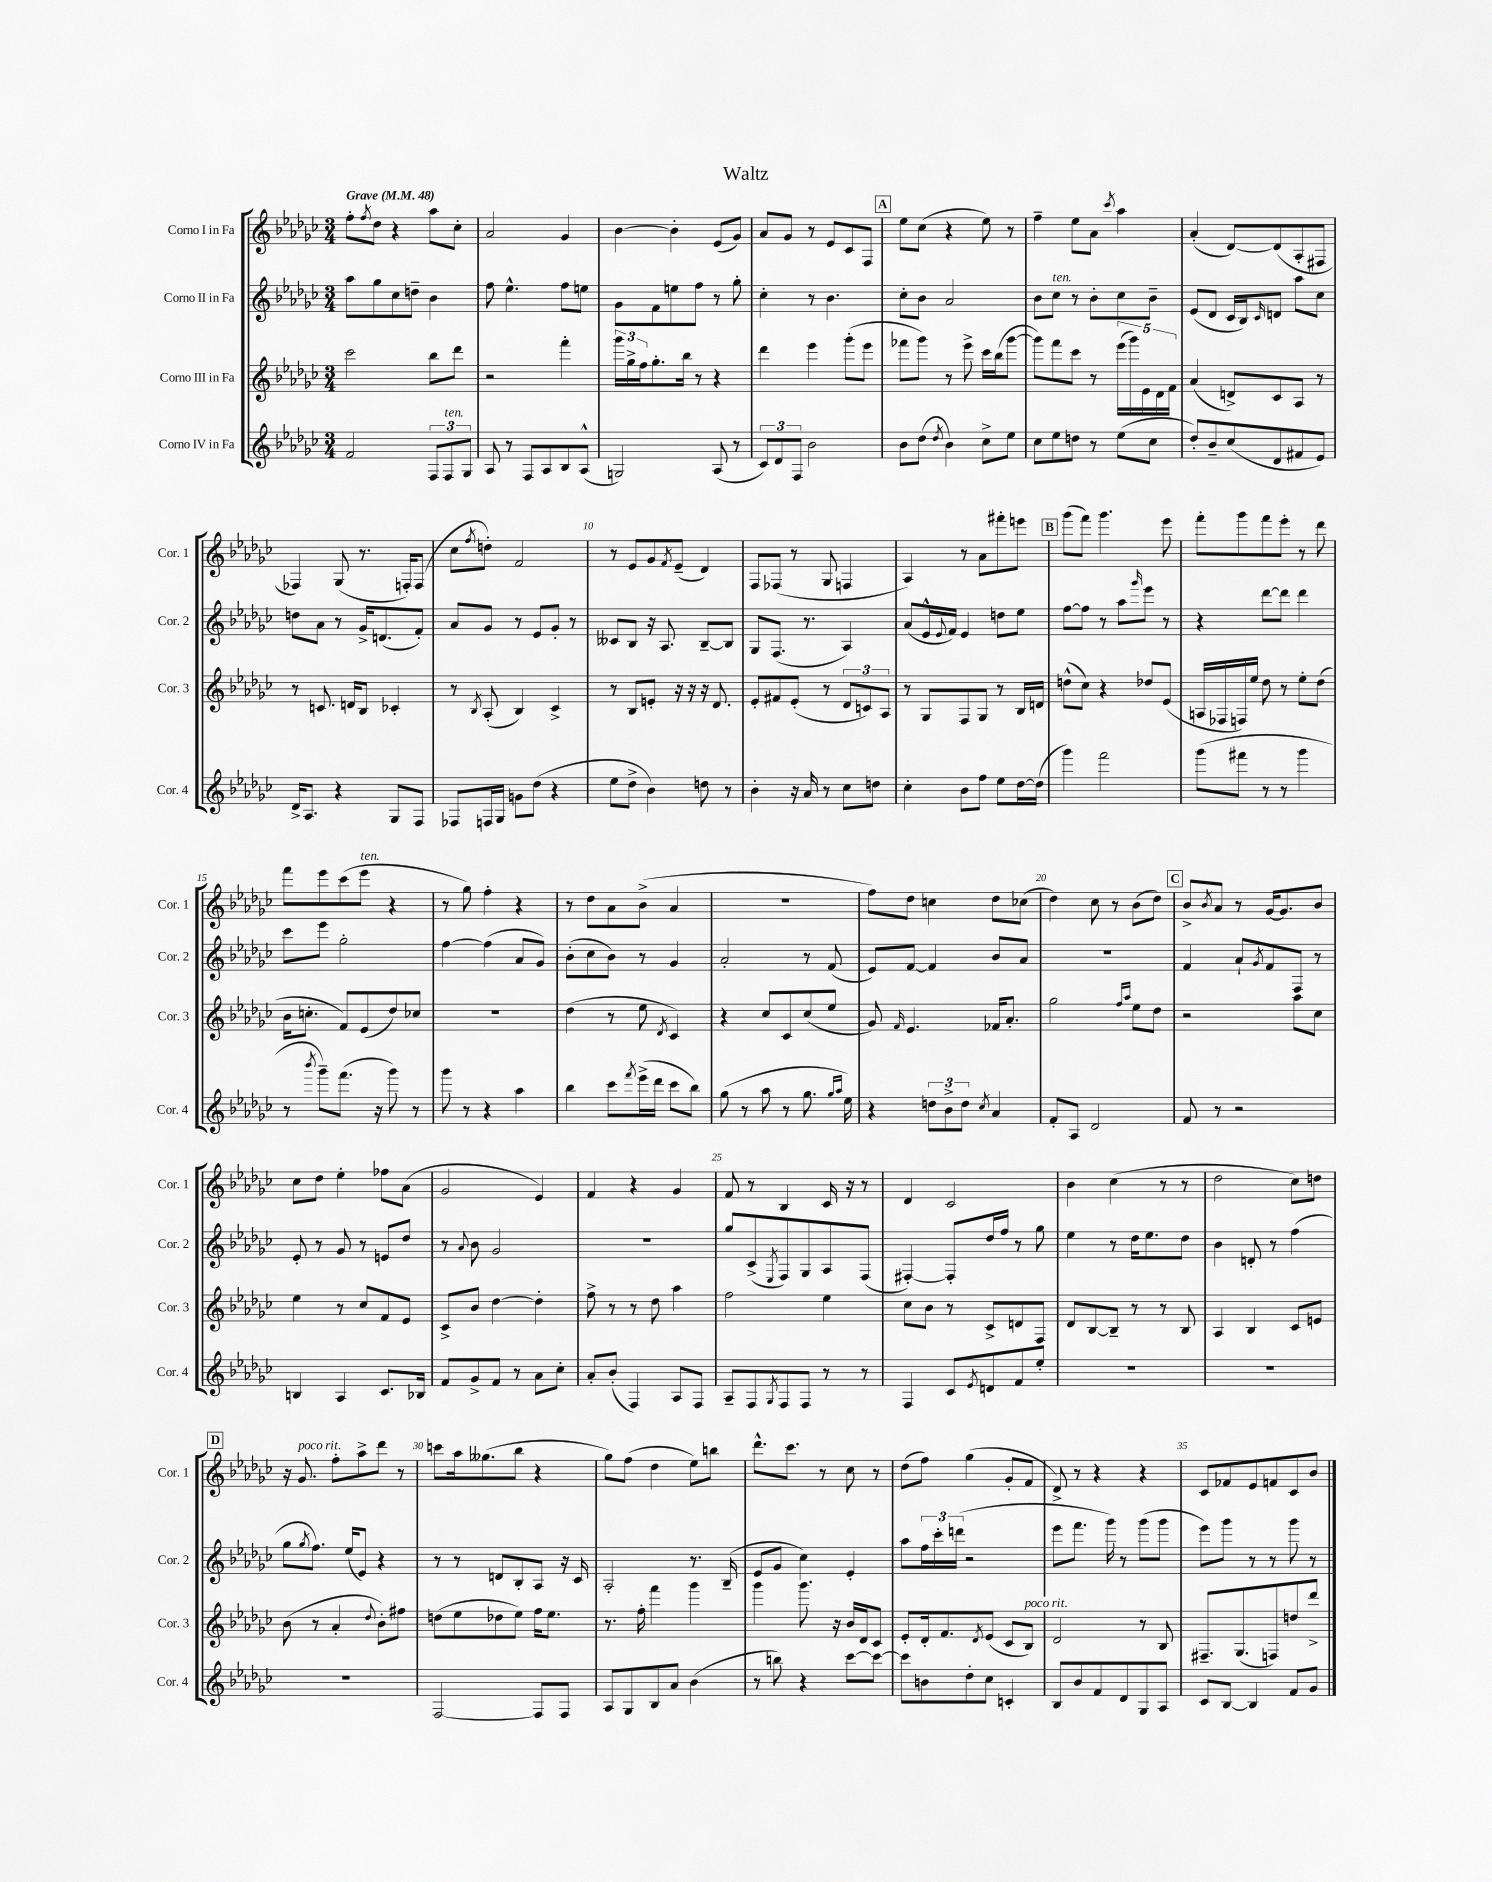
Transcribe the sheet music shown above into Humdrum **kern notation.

**kern	**kern	**kern	**kern
*staff4	*staff3	*staff2	*staff1
*clefG2	*clefG2	*clefG2	*clefG2
*k[b-e-a-d-g-c-]	*k[b-e-a-d-g-c-]	*k[b-e-a-d-g-c-]	*k[b-e-a-d-g-c-]
*M3/4	*M3/4	*M3/4	*M3/4
*MM48	*MM48	*MM48	*MM48
2f	2ccc-	8aa-	8ff'
.	.	.	8qff
.	.	8gg-	8dd-
.	.	8cc-	4r
.	.	8dd~	.
12F	8bb-	4b-	8aa-
12F	.	.	.
.	8ddd-	.	8cc-'
12G-	.	.	.
=	=	=	=
8A-	2r	8ff	2a-
8r	.	4.ee-^^	.
8F	.	.	.
8A-	.	.	.
8B-	4fff'	8ff	4g-
(8A-^^	.	8ee	.
=	=	=	=
2G)	24ggg-	8g-	[4b-
.	24gg-^	.	.
.	24ff	.	.
.	8.gg-'	8f	.
.	.	8ee	4b-']
.	16bb-	.	.
.	8r	8ff	.
(8A-	4r	8r	(8e-
8r	.	8gg-'	8g-)
=	=	=	=
12c-)	4ddd-	4cc-'	8a-
12d-	.	.	.
.	.	.	8g-
12F	.	.	.
2b-	4eee-	8r	8r
.	.	4.b-	8e-
.	(8ggg-'	.	8c-
.	8eee-	.	8F
=	=	=	=
8b-	8fff-	8cc-'	8ee-
(8dd-	8ggg-)	8b-	(8cc-
8qdd-	.	.	.
4b-)	8r	2a-	4r
.	8eee-^	.	.
8cc-^	16ccc-	.	8ee-)
.	(16bb-	.	.
8ee-	[8ggg-	.	8r
=	=	=	=
8cc-	8ggg-])	8b-	4ff~
8ee-	8fff	8cc-	.
8dd	8ccc-	8r	8ee-
8r	8r	8b-'	8a-
.	.	.	8qccc-
(8ee-	(20eee-	8cc-	4aa-
.	20ggg-)	.	.
.	20e-	.	.
8cc-	.	8b-~	.
.	20d-	.	.
.	20f	.	.
=	=	=	=
8dd-')	(4a-	(8e-	(4a-'
8b-~	.	8d-	.
(8cc-	8d^)	16c-	[8d-)
.	.	16B-)	.
.	.	16qqc-	.
8d-	8c-	8d	(8d-]
8f#	8A-	8aa-	8A-'
8e-)	8r	8cc-	8F#
=	=	=	=
16d-^	8r	8dd	4F-)
8.A-	.	.	.
.	8.c	8a-	.
4r	.	8r	(8G-
.	16d	.	.
.	8B-	16g-^	8.r
.	.	(8.d	.
8G-	4c-'	.	.
.	.	.	16F')
8F	.	8f')	(8F
=	=	=	=
8F-	8r	8a-	8cc-
.	8qB-	.	8qff
16F	(8A-'	8g-	8dd')
16G-	.	.	.
8g	4B-)	8r	2f
(8dd-	.	8e-	.
4r	4c-^	8g-'	.
.	.	8r	.
=	=	=	=
8ee-	8r	8c--	8r
8dd-^	8B-	8B-	8e-
4b-)	8e'	16r	8g-
.	.	8.A-	.
.	.	.	8qf
.	16r	.	(8e-~
.	16r	.	.
8dd	16r	[8B-~	4d-)
.	8.d-	.	.
8r	.	8B-]	.
=	=	=	=
4b-'	8e-'	8G-	8F
.	8f#	(8.F	(8F-
16r	(8e-'	.	8r
16a-	.	8.r	.
8r	8r	.	8G-
8cc-	12d-	4A-)	4F
.	12c)	.	.
8dd	.	.	.
.	12A-	.	.
=	=	=	=
4cc-'	8r	(8a-	4A-)
.	8G-	16e-^^	.
.	.	8qqe-	.
.	.	16f)	.
8b-	8F	4e-	8r
8ff	8G-	.	8a-
8ee-	8r	8dd	8fff#'
[16dd-	16B-	8ee-	8eee
(16dd-]	16d	.	.
=	=	=	=
4ggg-)	(8dd^^	[8ff	(8ggg-
.	8cc-)	8ff]	8fff)
2fff	4r	8r	4.ggg-
.	.	8aa-	.
.	.	16qqggg-	.
.	8dd-	8eee-	.
.	(8e-	8r	8eee-
=	=	=	=
(8ggg-	16A	4r	8fff'
.	16F-	.	.
8fff#	16F)	.	8ggg-
.	16ee-	.	.
8r	8dd-	[8ddd-	8fff
8r	8r	8ddd-]	8eee-'
4ggg-	8ee-'	4ddd-	8r
.	(8dd-	.	8ddd-
=	=	=	=
8r	16b-	8ccc-	8fff
.	8.cc'	.	.
8qbbb-	.	.	.
8ggg-~)	.	8eee-	8eee-
(8.fff	8f)	2gg-'	(8ccc-
.	(8e-	.	8eee-
16r	.	.	.
8ggg-)	8dd-)	.	4r
8r	8cc-	.	.
=	=	=	=
8ggg-	2.r	[4ff	8r
8r	.	.	8gg-)
4r	.	(4ff]	4ff'
4aa-	.	8a-	4r
.	.	8g-)	.
=	=	=	=
4bb-	(4dd-	(8b-'	8r
.	.	8cc-	8dd-
8ccc-	8r	8b-)	8a-
8qfff	.	.	.
(16eee-^	8ee-	8r	(8b-^
16ddd-	.	.	.
.	8qd-	.	.
8ccc-	4c-)	4g-	4a-
8bb-)	.	.	.
=	=	=	=
(8gg-	4r	2a-'	2.r
8r	.	.	.
8aa-	8cc-	.	.
8r	8c-	.	.
8.gg-	(8cc-	8r	.
.	8ee-	(8f	.
16qqgg-	.	.	.
16qqaa-	.	.	.
16ee-)	.	.	.
=	=	=	=
4r	8g-)	8e-)	8ff)
.	16qqf	.	.
.	4.e-	[8f	8dd-
12dd	.	4f]	4cc
12b-^	.	.	.
12dd	.	.	.
8qcc-	.	.	.
4a-	16f-	8b-	8dd-
.	8.a-'	.	.
.	.	8a-	(8cc-
=	=	=	=
8f'	2gg-	2.r	4dd-)
8A-	.	.	.
2d-	.	.	8cc-
.	.	.	8r
.	16qqff	.	.
.	16qqaa-	.	.
.	8ee-	.	(8b-
.	8dd-	.	8dd-)
=	=	=	=
8f	2r	4f	8b-^
.	.	.	8qb-
8r	.	.	8a-
2r	.	8a-`	8r
.	.	8qg-	.
.	.	8f	[16g-
.	.	.	8.g-]
.	8aa-	8F	.
.	8cc-	8r	8b-
=	=	=	=
4B	4ee-	8e-'	8cc-
.	.	8r	8dd-
4A-	8r	8g-	4ee-'
.	8cc-	8r	.
8.c-	8f	8e	8ff-
.	8e-	8dd-	(8a-
16B-	.	.	.
=	=	=	=
8f	8c-^	8r	2g-
.	.	8qqa-	.
8g-^	8b-	8b-	.
8f	[4dd-	2g-	.
8r	.	.	.
8a-	4dd-']	.	4e-)
8cc-'	.	.	.
=	=	=	=
8a-'	8ff^	2.r	4f
(8b-'	8r	.	.
4F)	8r	.	4r
.	8dd-	.	.
8A-	4aa-	.	4g-
8F	.	.	.
=	=	=	=
8A-~	2ff	8gg-	8f
8F	.	(8c-^	8r
8qG-	.	8qE-	.
8F	.	8F)	4B-
8F	.	8G-	.
8r	4ee-	8A-	16c-
.	.	.	16r
8r	.	(8F	8r
=	=	=	=
4F	8cc-	[4F#')	4d-
.	8b-	.	.
8c-	8r	8F#']	2c-
8qe-	.	.	.
8d	8c-^	16dd-	.
.	.	16ff	.
8f	8d	8r	.
8ee-'	8F	8gg-	.
=	=	=	=
2.r	8d-	4ee-	4b-
.	[8B-	.	.
.	8B-~]	8r	(4cc-
.	8r	16dd-	.
.	.	8.ee-	.
.	8r	.	8r
.	8B-	8dd-	8r
=	=	=	=
2.r	4A-	4b-	2dd-
.	4B-	8d'	.
.	.	8r	.
.	8c-	(4ff	8cc-)
.	8e	.	8dd
=	=	=	=
2.r	(8b-	8gg-	16r
.	.	.	8.g-
.	.	8qgg-	.
.	8r	8.ff)	.
.	4a-'	.	8ff'
.	.	(16ee-	.
.	.	8e-)	8aa-^
.	8qqdd-	.	.
.	8b-')	4r	8ddd-
.	8ff#	.	8r
=	=	=	=
[2F	(8dd	8r	8ccc
.	8ee-	8r	16aa-
.	.	.	(8.gg--
.	8dd-	8d	.
.	8ee-)	8B-'	8bb-
8F]	16ff	8A-	4r
.	8.ee-	.	.
8F	.	16r	.
.	.	16c-	.
=	=	=	=
8A-	8.r	2A-'	8gg-)
8G-	.	.	(8ff
.	16ff'	.	.
8B-	4fff	.	4dd-
8a-	.	.	.
(4b-	4ggg-	8.r	8ee-)
.	.	.	8bb
.	.	(16B-~	.
=	=	=	=
8r	4ggg-	8e-	8.ddd-^^
8bb)	.	8g-	.
.	.	.	8.ccc-
4r	8.ggg-	4cc-)	.
.	.	.	8r
.	16r	.	.
[8ccc-	16b-	4e-'	8cc-
.	16d-	.	.
8ccc-_	8c-	.	8r
=	=	=	=
8ccc-]	8e-'	8aa-	(8dd-
8b	16d-'	24ff	8ff)
.	.	24ccc-'	.
.	8.f	.	.
.	.	(24ddd	.
8dd-'	.	2r	(4gg-
.	8qd-	.	.
8cc-	(8e-	.	.
4c'	8c-	.	8g-'
.	8B-)	.	8f
=	=	=	=
8B-	2d-	8eee-	8d-^)
8b-	.	8.fff	8r
8f	.	.	4r
.	.	16ggg-)	.
8d-	.	8r	.
8G-	8r	(8ggg-	4r
8A-	8B-	8ggg-	.
=	=	=	=
8c-	8.F#~	8eee-)	8c-
[8B-	.	8ggg-	8f-
.	(8.G-	.	.
4B-]	.	8r	8e-
.	8F)	8r	8f
8f	8dd	8ggg-	8c-
8g-	8ddd-^	8r	8b-
==	==	==	==
*-	*-	*-	*-
